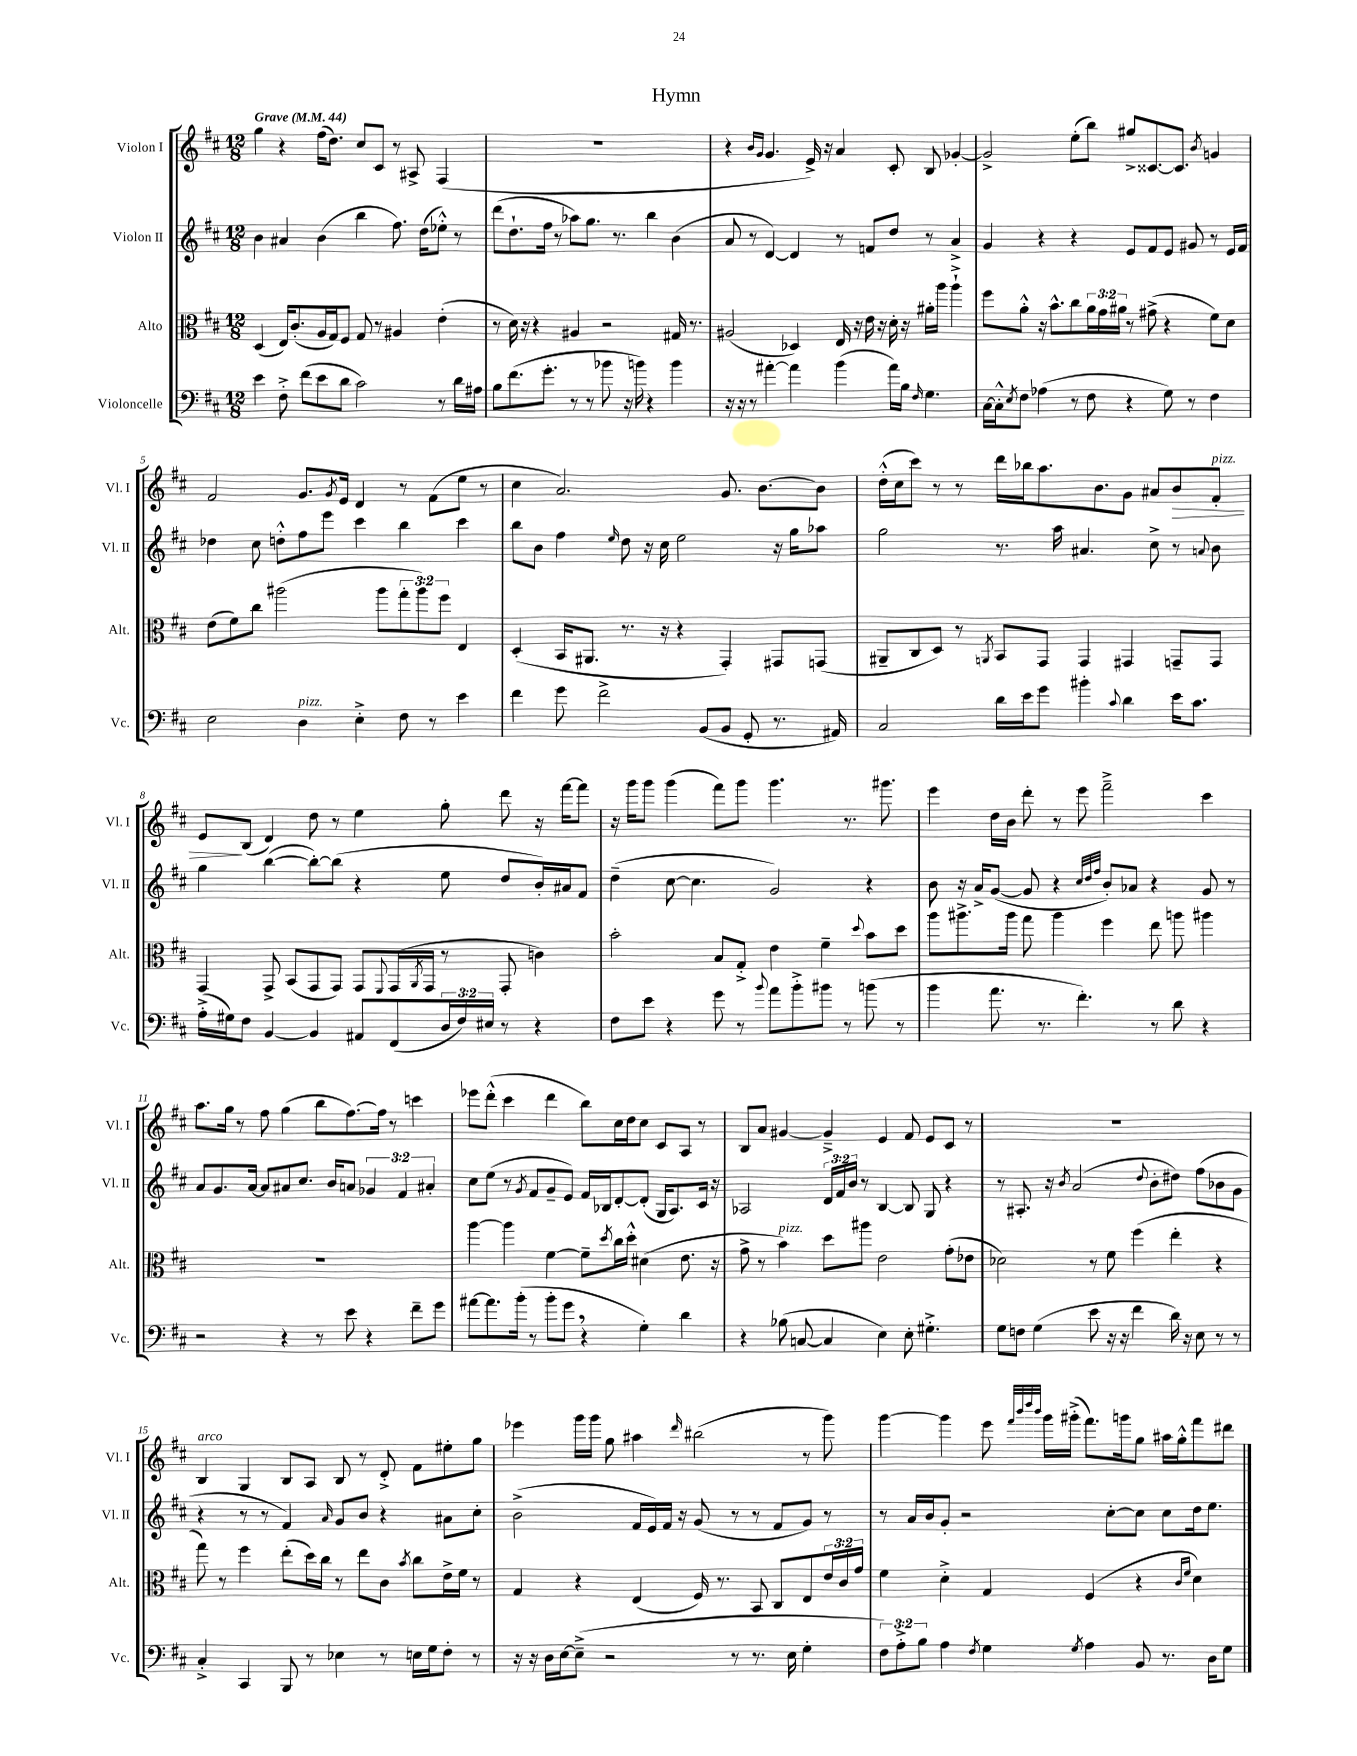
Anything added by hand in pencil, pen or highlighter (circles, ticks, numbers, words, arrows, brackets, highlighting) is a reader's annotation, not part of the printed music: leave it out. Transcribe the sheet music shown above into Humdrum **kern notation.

**kern	**kern	**kern	**kern
*staff4	*staff3	*staff2	*staff1
*clefF4	*clefC3	*clefG2	*clefG2
*k[f#c#]	*k[f#c#]	*k[f#c#]	*k[f#c#]
*M12/8	*M12/8	*M12/8	*M12/8
*MM44	*MM44	*MM44	*MM44
4e	(4D	4b	4gg
8F#'^	16E)	4a#	4r
.	(8.c#'	.	.
(8f#	.	.	.
8e	16A	(4b	(16ff#
.	16G)	.	8.dd)
8d	8F#	.	.
2c#)	8G	4bb	8cc#
.	8r	.	8c#
.	4A#	8.ff#)	8r
.	.	.	8A#^
.	.	(16dd	.
8r	(4e'	8ee-'^^)	(4F#
16d	.	8r	.
16A#	.	.	.
=	=	=	=
8B	8r	(8ddd	1.r
(8.f#	16d)	8.dd`	.
.	16r	.	.
.	4r	.	.
8.g'	.	16ff#	.
.	.	8r	.
8r	4A#	8aa-)	.
8r	.	8.gg	.
8b-	2r	.	.
.	.	8.r	.
16r	.	.	.
16b)	.	.	.
4r	.	4bb	.
4b	16G#	(4b	.
.	8.r	.	.
=	=	=	=
16r	(2A#	8a	4r
16r	.	.	.
8r	.	8r	.
.	.	.	16qqb
.	.	.	16qqg
[4a#'	.	[4d)	4.g
4a#]	4D-)	4d]	.
.	.	.	16e^)
.	.	.	16r
(4b	16E	8r	4a
.	16r	.	.
.	16e	8f	.
.	16r	.	.
16a#)	16d'	8dd	8c#'
16B	16r	.	.
16qqF#	.	.	.
4.G	16a#'	8r	8B
.	16aa	.	.
.	4aa`^	4a^	[4g-'
=	=	=	=
[16C#	8ff#	4g	2g-^]
16C#'^^]	.	.	.
8qE	.	.	.
8F#	8a'^^	.	.
(4A-	16r	4r	.
.	8.b^^	.	.
8r	8cc#	4r	(8ee'
8F#	24a	.	8bb)
.	24g	.	.
.	24a#	.	.
4r	8r	8e	8gg#^
.	(8g#^	8f#	[8.c##
8G)	4r	8e	.
.	.	.	8.c##]
8r	.	8g#	.
.	.	.	8qb
4F#	8f#)	8r	4g
.	8d	16e	.
.	.	16f#	.
=	=	=	=
2E	(8e	4dd-	2f#
.	8f#)	.	.
.	8cc#	8cc#	.
.	(2aa#	8dd'^^	.
4D	.	8ff#	8.g
.	.	8eee	.
.	.	.	8qg
.	.	.	16e
4E'^	.	4ccc#	4d
.	8aa#	.	.
8F#	12gg'	4bb	8r
.	12aa#)	.	.
8r	.	.	(8f#
.	12ff#	.	.
4e	4E	4ccc#	8ee
.	.	.	8r
=	=	=	=
4f#	(4D'	8bb	4cc#
.	.	8b	.
8g	16BB	4ff#	2.a)
.	8.AA#	.	.
2f#^	.	.	.
.	.	16qqee	.
.	8.r	8dd	.
.	.	16r	.
.	16r	16cc#	.
.	4r	2ee	.
(8BB	.	.	.
8BB	4GG')	.	8.g
8GG'	.	.	.
.	.	.	[8.b
8.r	8GG#	16r	.
.	.	16gg	.
.	(8GG	8aa-	8b]
16AA#)	.	.	.
=	=	=	=
2C#	8AA#~	2gg	(16dd'^^
.	.	.	16cc#
.	8C#	.	8ccc#)
.	8D)	.	8r
.	8r	.	8r
.	8qAA	.	.
16d	8BB	8.r	16ddd
16e	.	.	16bb-
8g	8GG	.	8.aa
.	.	16aa	.
4b#'	4GG	4.a#	.
.	.	.	8.b
8qqc#	.	.	.
4d	4GG#	.	8g
.	.	8cc#^	8a#
16e	8GG~	8r	8b
8.c#	.	.	.
.	.	8qqa	.
.	8GG	8b	8f#'
=	=	=	=
(16A'^	4GG	4gg	8e
16G#)	.	.	.
8F#	.	.	(8B
[4BB	8GG^	([4bb	4d)
.	(8BB	.	.
4BB]	8GG	8bb'_)	8dd
.	8GG)	(8bb]	8r
8AA#	8GG	4r	4ee
.	8qqFF#	.	.
(8FF#	(16GG	.	.
.	8qAA	.	.
.	16GG	.	.
24D	8r	8ee	8gg'
24F#)	.	.	.
24E#	.	.	.
8r	8GG'	8dd	8ddd
4r	4c)	16b')	16r
.	.	16a#	[16fff#
.	.	8f#	8fff#]
=	=	=	=
8F#	2b'	(4dd~	16r
.	.	.	16ggg
8e	.	.	8ggg
4r	.	[8cc#	(4ggg
.	.	4.cc#]	.
8g	8B	.	8fff#)
8r	8G'^	.	8ggg
8qqb	.	.	.
8a	4e	2g)	4.ggg
8b'^	.	.	.
8b#	4f#~	.	.
8r	.	.	8.r
.	8qqdd	.	.
(8b	8b	4r	.
.	.	.	8.ggg#
8r	8dd	.	.
=	=	=	=
4b	8aa	8b	4eee
.	8.aa#^	16r	.
.	.	16a^	.
8.a	.	([8g	16dd
.	16aa#	.	16b
.	8gg	8g]	8ddd'
8.r	.	.	.
.	4aa#	4r	8r
4.f#')	.	.	8eee
.	.	32qqcc#	.
.	.	32qqdd	.
.	.	32qqff#	.
.	4ff#	8b')	2fff#~^
.	.	8a-	.
8r	8ee	4r	.
8d	8aa	.	.
4r	4aa#	8g	4ccc#
.	.	8r	.
=	=	=	=
2r	1.r	8a	8.aa
.	.	8.g	.
.	.	.	16gg
.	.	.	8r
.	.	[16a	.
.	.	8a]	8ff#
4r	.	8a#	(4gg
.	.	8.cc#	.
8r	.	.	8bb
.	.	16b	.
8e	.	8a	[8.ff#)
4r	.	6g-	.
.	.	.	16ff#]
.	.	.	8r
.	.	6f#	.
8f#~	.	.	4ccc
.	.	6a#'	.
8g	.	.	.
=	=	=	=
[8a#	[4aa	8cc#	8eee-
8.a#]	.	(8ee	(8ddd'^^
.	4aa]	8r	4ccc#
(16b'	.	.	.
.	.	8qg	.
8r	.	8f#	.
8b'	[4f#	8g~	4ddd
8g	.	8e)	.
4r	8f#~]	16f#	8bb)
.	.	16B-	.
.	8qdd	.	.
.	16cc#	[8d'	16cc#
.	16dd'^^	.	16dd
4G')	(4d#	(8d']	8cc#
.	.	16G	8c#
.	.	8.A)	.
4d	8.e	.	8A
.	.	16c#	8r
.	16r	16r	.
=	=	=	=
4r	8g^	2A-	8B
.	8r	.	8a
(8B-	4b)	.	[4g#
[8C	.	.	.
4C]	8dd	24d	4g#~^]
.	.	24f#	.
.	.	24b	.
.	8aa#	8r	.
4E)	2e	[4B	4e
8E'	.	8B]	8f#
4.G#'^	.	8G	8e
.	(8g'	4r	8c#
.	8e-	.	8r
=	=	=	=
8G	2d-)	8r	1.r
8F	.	8.A#'	.
(4G	.	.	.
.	.	16r	.
.	.	8qb	.
.	.	(2a	.
8e	8r	.	.
16r	8f#	.	.
16r	.	.	.
4f#	(4ff#	.	.
.	.	8qqdd	.
.	.	8b'	.
16d)	4ee'	8dd#)	.
16r	.	.	.
8E	.	(8ff#	.
8r	4r	8b-	.
8r	.	8g	.
=	=	=	=
4C#'^	8gg)	4r	4B
.	8r	.	.
4CC#	4ff#	8r	4G
.	.	8r	.
8BBB	(8ee'	4f#)	8B
8r	16dd)	.	8A
.	16cc#	.	.
.	.	16qqa	.
4E-	8r	8g	8B
.	8ee	8b	8r
8r	8c#	4r	8d'^
.	8qb	.	.
16E	8cc#	.	8f#
16G	.	.	.
8F#'	16e^	8a#	8ee#'
.	16f#	.	.
8r	8r	8cc#'	8gg
=	=	=	=
16r	4G	(2b^	4eee-
16r	.	.	.
16D	.	.	.
[16E	.	.	.
(8E~^]	4r	.	16ggg
.	.	.	16ggg
2r	.	.	8gg
.	(4E	16f#	4aa#
.	.	16e)	.
.	.	16f#	.
.	.	16r	.
.	.	.	16qqddd
.	16F#)	(8g	(2bb#
.	8.r	.	.
8r	.	8r	.
8.r	8BB	8r	.
.	8C#	8f#	.
16E	.	.	.
4G'	8E	8g)	8r
.	24e	8r	8ggg)
.	24c#	.	.
.	24g	.	.
=	=	=	=
12F#)	4f#	8r	[4ggg
12A'^	.	.	.
.	.	16a	.
12B	.	.	.
.	.	16b	.
4A	4d'^	8g'	4ggg]
.	.	2r	.
8qF#	.	.	.
4G	4G	.	8eee
.	.	.	32qqfff#
.	.	.	32qqbbb
.	.	.	32qqdddd
.	.	.	32qqbbb
.	.	.	16ggg
.	.	.	(16ggg#'^
8qG	.	.	.
4A	(4F#	.	8.fff#)
.	.	[8cc#'	.
.	.	.	16ggg
8BB	4r	8cc#]	8gg
8.r	.	8cc#	16aa#
.	.	.	16gg'^^
.	16qqc#	.	.
.	16qqf#	.	.
.	4d)	16dd	8fff#
16D	.	8.ee	.
8G	.	.	8ddd#
==	==	==	==
*-	*-	*-	*-
